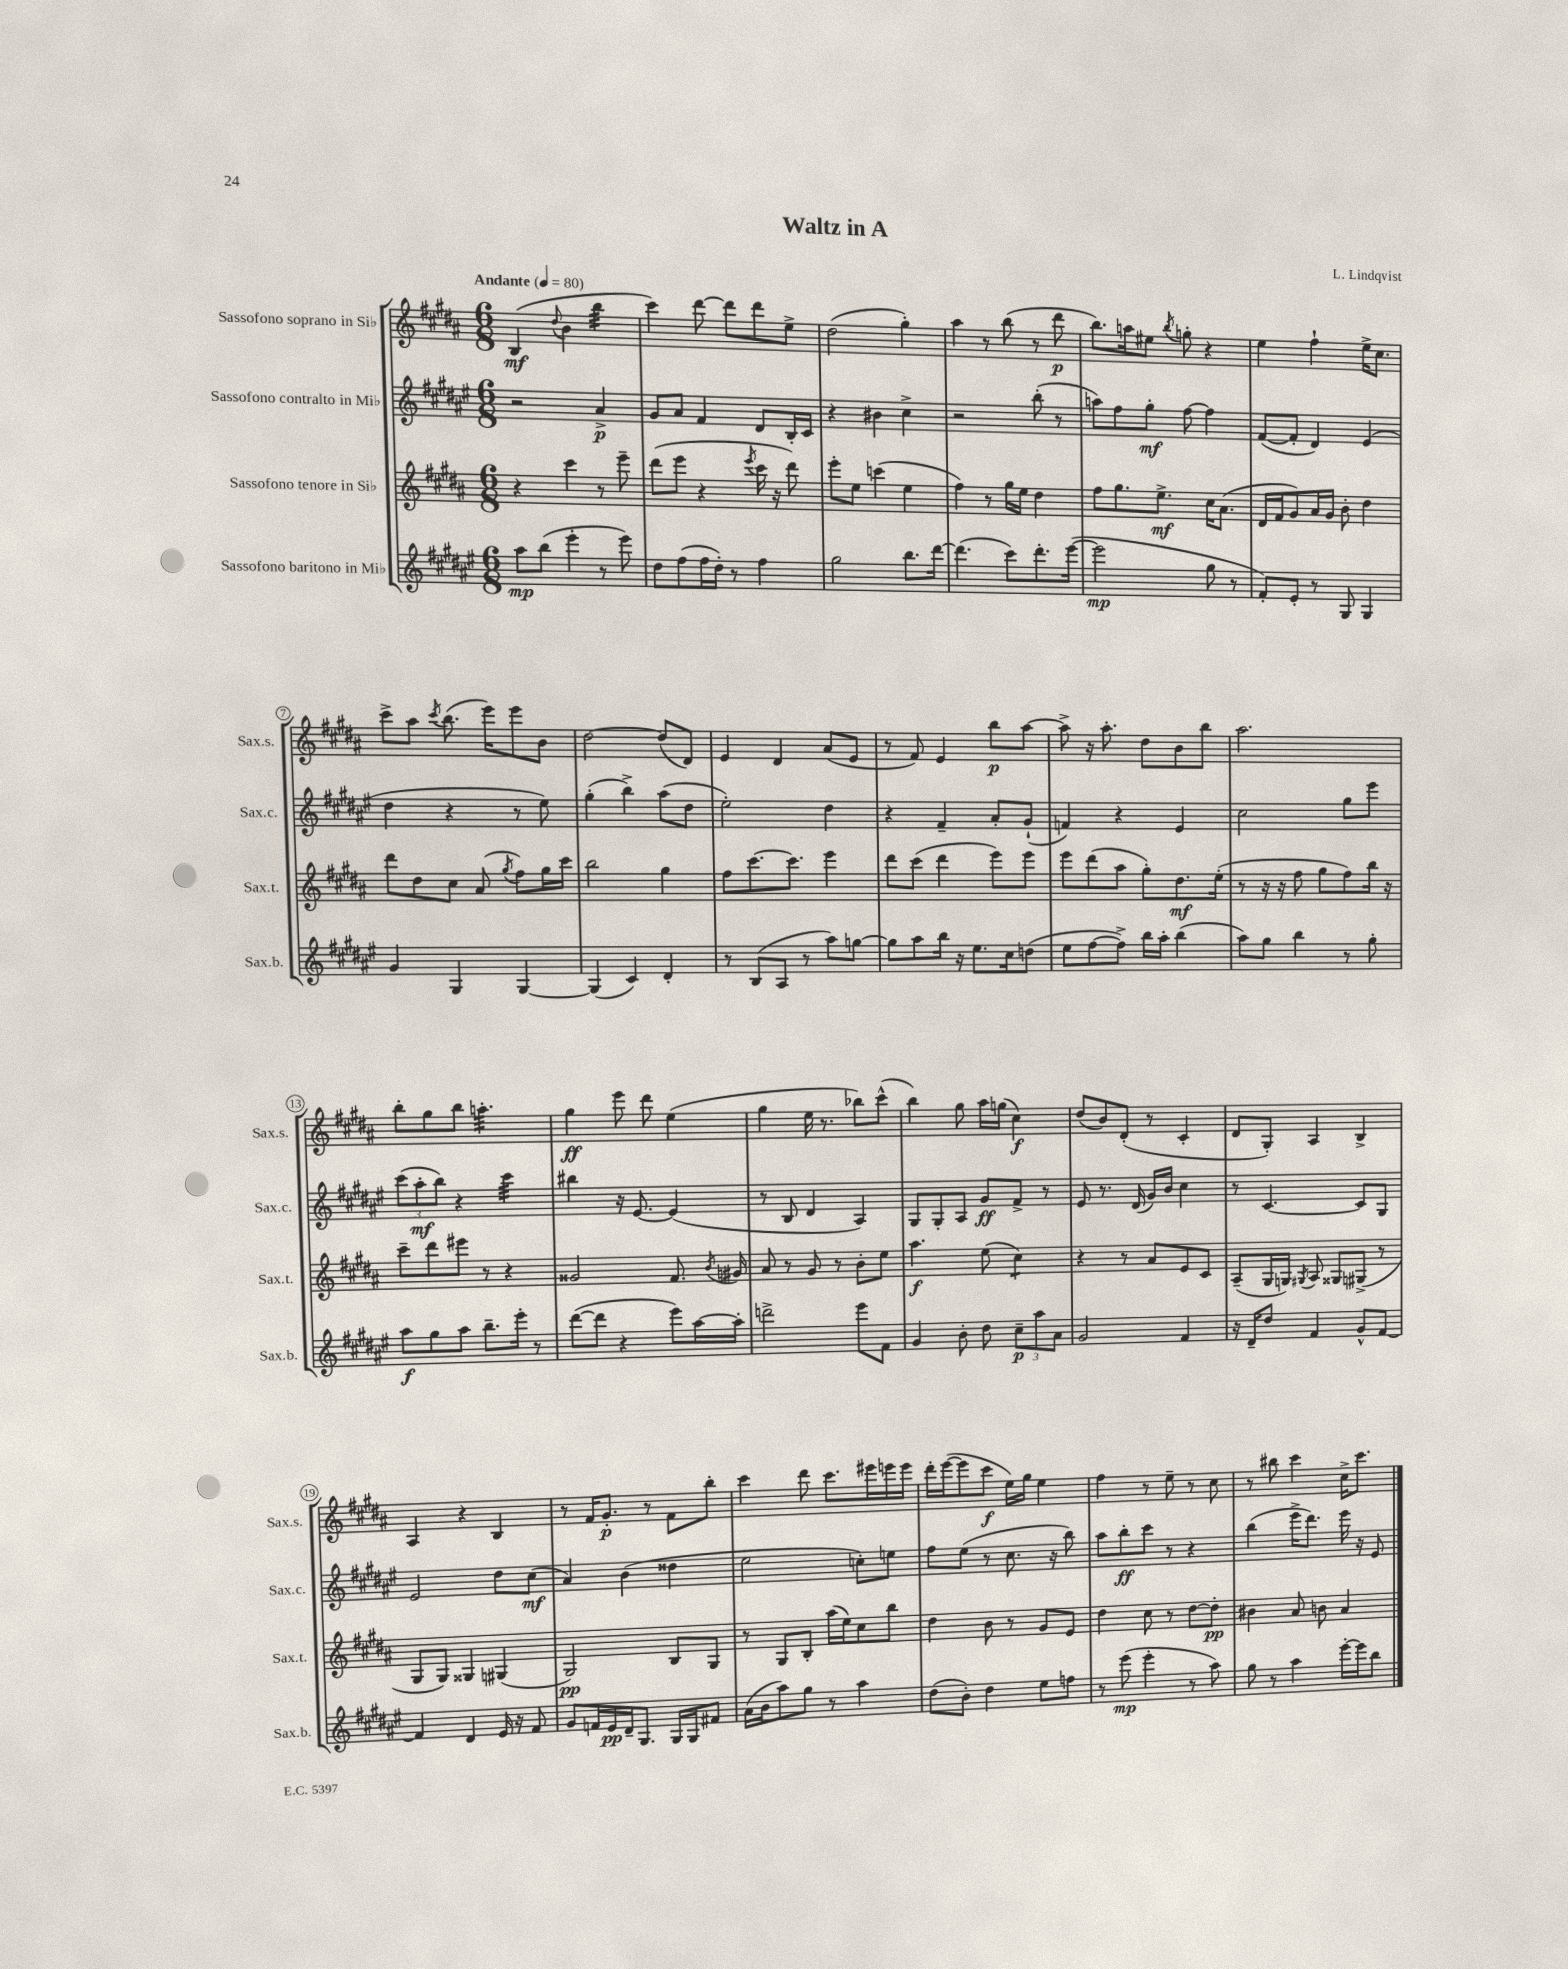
\header { title = "Waltz in A" composer = "L. Lindqvist" }
<<
\new StaffGroup <<
\new Staff = "s0" \with { instrumentName = "Sassofono soprano in Sib" shortInstrumentName = "Sax.s." } {
    \clef treble \key b \major \numericTimeSignature \time 6/8 \tempo "Andante" 4 = 80
    \autoBeamOff b4\mf( \appoggiatura { dis''8 } b'4 b''4:32 |
    cis'''4) dis'''8~ dis'''8[ dis'''8 e''8]-> |
    dis''2( gis''4-.) |
    ais''4 r8 b''8( r8 dis'''8\p |
    b''8.[) a''16 eis''8] \acciaccatura { b''8 } g''8-. r4 |
    e''4 fis''4-! e''16[-> cis''8.] |
    cis'''8[-> ais''8] \acciaccatura { cis'''8 } b''8.( e'''16[) e'''8 b'8] |
    dis''2~ dis''8[( dis'8]) |
    e'4 dis'4 ais'8[( e'8] |
    r8 fis'8) e'4 b''8[\p ais''8]~ |
    ais''8-> r16 ais''8.-. dis''8[ b'8 b''8] |
    ais''2. |
    b''8[-. gis''8 b''8] a''4.:32-. |
    gis''4\ff e'''8 dis'''8 e''4( |
    gis''4 e''16 r8. bes''8[) cis'''8]-^( |
    b''4) gis''8 ais''16[ g''16]( cis''4\f) |
    dis''8[( b'8) dis'8]-.( r8 cis'4-. |
    dis'8[ gis8]-.) ais4 b4-> |
    ais4 r4 b4 |
    r8 fis'16[ gis'8.]-.\p r8 fis'8[ b''8]-. |
    cis'''4 dis'''8 cis'''8.[ eis'''16 e'''16 e'''16] |
    dis'''16[-. e'''16~( e'''8 cis'''8]\f e''16[) gis''16] e''4 |
    fis''4 r8 e''8-- r8 cis''8 |
    r8 bis''8 cis'''4 cis''16[-> cis'''8.] \bar "|." |
}
\new Staff = "s1" \with { instrumentName = "Sassofono contralto in Mib" shortInstrumentName = "Sax.c." } {
    \clef treble \key fis \major \numericTimeSignature \time 6/8
    \autoBeamOff r2 ais'4->\p |
    gis'8[ ais'8] fis'4 dis'8[ b16-. cis'16] |
    r4 bis'4 cis''4-> |
    r2 b''8-.( r8 |
    a''8[) fis''8 gis''8]-.\mf fis''8~ fis''4 |
    fis'8[~( fis'8]-. dis'4) eis'4( |
    dis''4 r4 r8 eis''8) |
    gis''4-.( b''4->) ais''8[( dis''8] |
    eis''2-.) dis''4 |
    r4 fis'4-- ais'8[-. gis'8]-!( |
    f'4) r4 eis'4 |
    cis''2 gis''8[ eis'''8] |
    \tuplet 3/2 { cis'''8[( ais''8-.\mf b''8]) } r4 cis'''4:32 |
    bis''4 r16 eis'8.~ eis'4( |
    r8 b8 dis'4 ais4) |
    gis8[ gis8-. ais8] gis'8[\ff fis'8]-> r8 |
    eis'8 r8. dis'16( gis'16[) b'16] cis''4 |
    r8 cis'4.~ cis'8[ gis8] |
    eis'2 dis''8[ cis''8]\mf( |
    ais'4) b'4( disis''4 |
    eis''2 c''8[-.) e''8] |
    fis''8[ eis''8]( r8 cis''8. r16 b''8) |
    ais''8[ b''8-.\ff cis'''8] r8 r4 |
    b''4( eis'''16[-> dis'''8.]) eis'''16 r16 eis'8 \bar "|." |
}
\new Staff = "s2" \with { instrumentName = "Sassofono tenore in Sib" shortInstrumentName = "Sax.t." } {
    \clef treble \key b \major \numericTimeSignature \time 6/8
    \autoBeamOff r4 cis'''4 r8 e'''8-- |
    dis'''8[( e'''8] r4 \acciaccatura { e'''8 } cis'''16 r16 dis'''8) |
    e'''8[-. e''8] c'''4( e''4 |
    fis''4) r8 gis''16[ e''16] dis''4 |
    fis''8[ gis''8. e''8.]->\mf cis''16[ ais'8.]( |
    dis'16[ fis'16 gis'8) ais'16 gis'16] b'8-. dis''4 |
    dis'''8[ dis''8 cis''8] ais'8( \acciaccatura { gis''8 } fis''8[) gis''16 cis'''16] |
    b''2 gis''4 |
    fis''8[ cis'''8.~ cis'''8.] e'''4 |
    dis'''8[ cis'''8]( dis'''4 e'''8[) e'''8] |
    e'''8[ dis'''8( ais''8] gis''8[-.) dis''8.\mf e''16]-.( |
    r8 r16 r16 fis''8 gis''8[ fis''8) b''16] r16 |
    cis'''8[-- dis'''8 eis'''8] r8 r4 |
    gisis'2 fis'8. \acciaccatura { b'8 } gis'16 |
    ais'8 r8 gis'8 r8 b'8[-. e''8] |
    ais''4.\f e''8( cis''4:8) |
    r4 r8 ais'8[ e'8 cis'8] |
    ais8[--( gis16 g16]) \acciaccatura { gis8 } ais8 gisis8[ gis8]->( r8 |
    gis8[ gis8]) gisis4 gis4( |
    gis2\pp) b8[ gis8] |
    r8 gis8[ b8]-. ais''16[( e''16) cis''8 b''8] |
    dis''4 b'8 r8 gis'8[ e'8] |
    dis''4 cis''8 r8 dis''8[~ dis''8]-.\pp |
    bis'4 ais'8 b'8 ais'4 \bar "|." |
}
\new Staff = "s3" \with { instrumentName = "Sassofono baritono in Mib" shortInstrumentName = "Sax.b." } {
    \clef treble \key fis \major \numericTimeSignature \time 6/8
    \autoBeamOff ais''8[\mp b''8]( eis'''4-. r8 eis'''8) |
    dis''8[ fis''8( fis''16 dis''16]-.) r8 fis''4 |
    gis''2 b''8.[ dis'''16]~ |
    dis'''4.( cis'''8[) dis'''8.-. eis'''16]~( |
    eis'''2\mp gis''8 r8 |
    fis'8[-.) eis'8]-. r8 gis8 gis4 |
    gis'4 gis4 gis4~ |
    gis4( cis'4) dis'4-. |
    r8 b8[( ais8] r8 ais''8[) g''8]~ |
    g''8[ ais''8 b''16] r16 eis''8.[ cis''16 d''8]( |
    eis''8[ fis''8~ fis''8]->) b''16[ ais''16]-. b''4( |
    ais''8[) gis''8] b''4 r8 gis''8-. |
    ais''8[\f gis''8 ais''8] b''8.[-- eis'''16]-. r8 |
    dis'''8[~( dis'''8] r4 eis'''8[) ais''16~ ais''16]-. |
    d'''2-> eis'''8[ fis'8] |
    gis'4 b'8-. dis''8 \tuplet 3/2 { cis''8[--\p ais''8 ais'8] } |
    gis'2 fis'4 |
    r16 dis'16[-- dis''8] fis'4 gis'8[-^ fis'8]~ |
    fis'4 dis'4 eis'16 r16 fis'8 |
    gis'8[ f'16 eis'16\pp dis'16-- gis8.] gis16[ gis16 fis'8] |
    ais'16[( b'16 ais''8) gis''8] r8 ais''4 |
    dis''8[( b'8]-.) dis''4 eis''8[ f''8] |
    r8 eis'''8\mp( eis'''4-. r8 ais''8) |
    gis''8 r8 ais''4 eis'''16[~-. eis'''16 b''8] \bar "|." |
}
>>
>>
\layout { \context { \Score \override BarNumber.stencil = #(make-stencil-circler 0.1 0.3 ly:text-interface::print) } }
